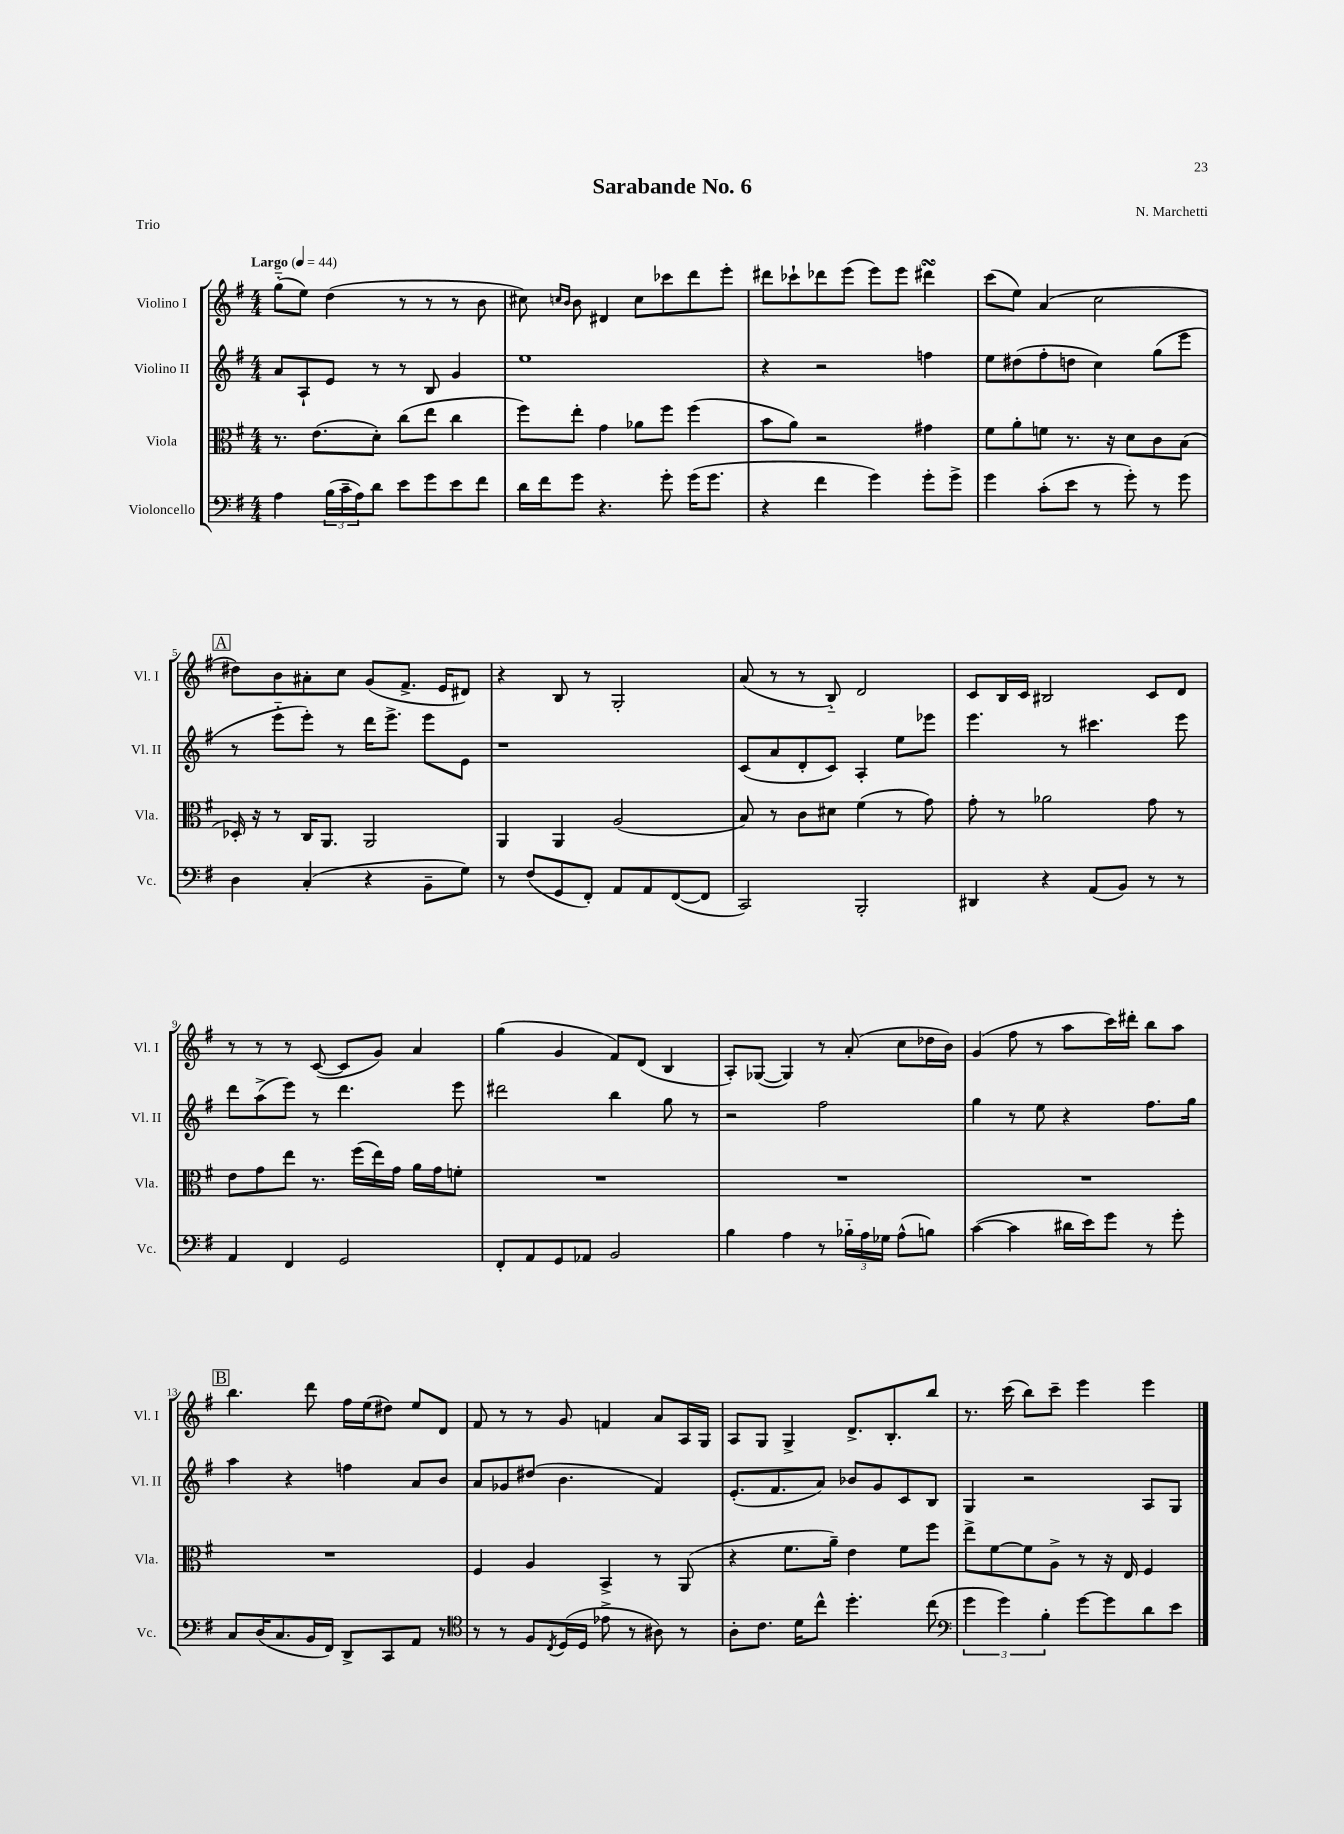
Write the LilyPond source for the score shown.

\header { title = "Sarabande No. 6" composer = "N. Marchetti" piece = "Trio" }
<<
\new StaffGroup <<
\new Staff = "s0" \with { instrumentName = "Violino I" shortInstrumentName = "Vl. I" } {
    \clef treble \key g \major \numericTimeSignature \time 4/4 \tempo "Largo" 4 = 44
    g''8-_( e''8) d''4( r8 r8 r8 b'8 |
    cis''8) \grace { c''16 b'16 } b'8 dis'4 c''8 ces'''8 d'''8 e'''8-. |
    dis'''8 ces'''8-! des'''8 e'''8( e'''8) e'''8 dis'''4\turn |
    c'''8( e''8) a'4( c''2 |
    \mark \markup { \box "A" } dis''8) b'8 ais'8-. c''8 g'8( fis'8.-> e'16 dis'8) |
    r4 b8 r8 g2-. |
    a'8( r8 r8 b8-_) d'2 |
    c'8 b16 c'16 bis2 c'8 d'8 |
    r8 r8 r8 c'8~( c'8 g'8) a'4 |
    g''4( g'4 fis'8) d'8( b4 |
    a8-.) ges8~( ges4) r8 a'8-.( c''8 des''16 b'16) |
    g'4( fis''8 r8 a''8 c'''16) dis'''16-. b''8 a''8 |
    \mark \markup { \box "B" } b''4. d'''8 fis''16 e''16( dis''8) e''8 d'8 |
    fis'8 r8 r8 g'8 f'4 a'8 a16 g16 |
    a8 g8 g4-> d'8.-> b8.-. b''8 |
    r8. c'''16( b''8) c'''8-- e'''4 e'''4 \bar "|." |
}
\new Staff = "s1" \with { instrumentName = "Violino II" shortInstrumentName = "Vl. II" } {
    \clef treble \key g \major \numericTimeSignature \time 4/4
    a'8 a8-! e'8 r8 r8 b8 g'4 |
    e''1 |
    r4 r2 f''4 |
    e''8 dis''8( fis''8-. d''8 c''4) g''8( e'''8 |
    \mark \markup { \box "A" } r8 e'''8-_ e'''8-.) r8 d'''16 e'''8.-> e'''8 e'8 |
    r1 |
    c'8( a'8 d'8-. c'8) a4-. e''8 ees'''8 |
    e'''4. r8 cis'''4. e'''8 |
    d'''8 a''8->( e'''8) r8 d'''4. e'''8 |
    dis'''2 b''4 g''8 r8 |
    r2 fis''2 |
    g''4 r8 e''8 r4 fis''8. g''16 |
    \mark \markup { \box "B" } a''4 r4 f''4 a'8 b'8 |
    a'8 ges'8 dis''8( b'4. fis'4) |
    e'8.-.( fis'8. a'8) bes'8 g'8 c'8 b8 |
    g4 r2 a8 g8 \bar "|." |
}
\new Staff = "s2" \with { instrumentName = "Viola" shortInstrumentName = "Vla." } {
    \clef alto \key g \major \numericTimeSignature \time 4/4
    r8. e'8.( d'8-.) c''8( e''8 c''4 |
    fis''8) e''8-. g'4 aes'8 fis''8 fis''4( |
    b'8 a'8) r2 gis'4 |
    fis'8 a'8-. f'8 r8. r16 d'8 c'8 b8( |
    \mark \markup { \box "A" } des16-.) r16 r8 c16 a,8. a,2 |
    a,4 a,4 a2( |
    b8) r8 c'8 dis'8 fis'4( r8 g'8) |
    g'8-. r8 aes'2 g'8 r8 |
    e'8 g'8 e''8 r8. fis''16( e''16) g'16 a'16 g'16 f'8-. |
    R1 |
    R1 |
    R1 |
    \mark \markup { \box "B" } R1 |
    fis4 a4 b,4-> r8 a,8( |
    r4 fis'8. a'16--) e'4 fis'8 fis''8 |
    e''8-> fis'8~ fis'8 a8-> r8 r16 e16 fis4 \bar "|." |
}
\new Staff = "s3" \with { instrumentName = "Violoncello" shortInstrumentName = "Vc." } {
    \clef bass \key g \major \numericTimeSignature \time 4/4
    a4 \tuplet 3/2 { b16( c'16-- a16) } d'8 e'8 g'8 e'8 fis'8 |
    d'16 fis'16 g'8 r4. g'8-. g'16( g'8. |
    r4 fis'4 g'4) g'8-. g'8-> |
    g'4 c'8-.( e'8 r8 g'8-.) r8 g'8 |
    \mark \markup { \box "A" } d4 c4-.( r4 b,8-- g8) |
    r8 fis8( g,8 fis,8-.) a,8 a,8 fis,8~( fis,8 |
    c,2) b,,2-. |
    dis,4 r4 a,8( b,8) r8 r8 |
    a,4 fis,4 g,2 |
    fis,8-. a,8 g,8 aes,8 b,2 |
    b4 a4 r8 \tuplet 3/2 { bes16-_ a16 ges16 } a8-^( b8) |
    c'4~( c'4 dis'16 e'16) g'8 r8 g'8-. |
    \mark \markup { \box "B" } c8 d16( c8. b,16 fis,16) d,8-> c,8 a,8 r8 |
    \clef tenor r8 r8 fis8 \acciaccatura { c8 } d16( d16 ees'8-> r8 ais8) r8 |
    a8-. c'8. d'16 c''8-^ d''4.-. c''8( |
    \clef bass \tuplet 3/2 { g'4 g'4) b4-. } g'8~ g'8 d'8 e'8 \bar "|." |
}
>>
>>
